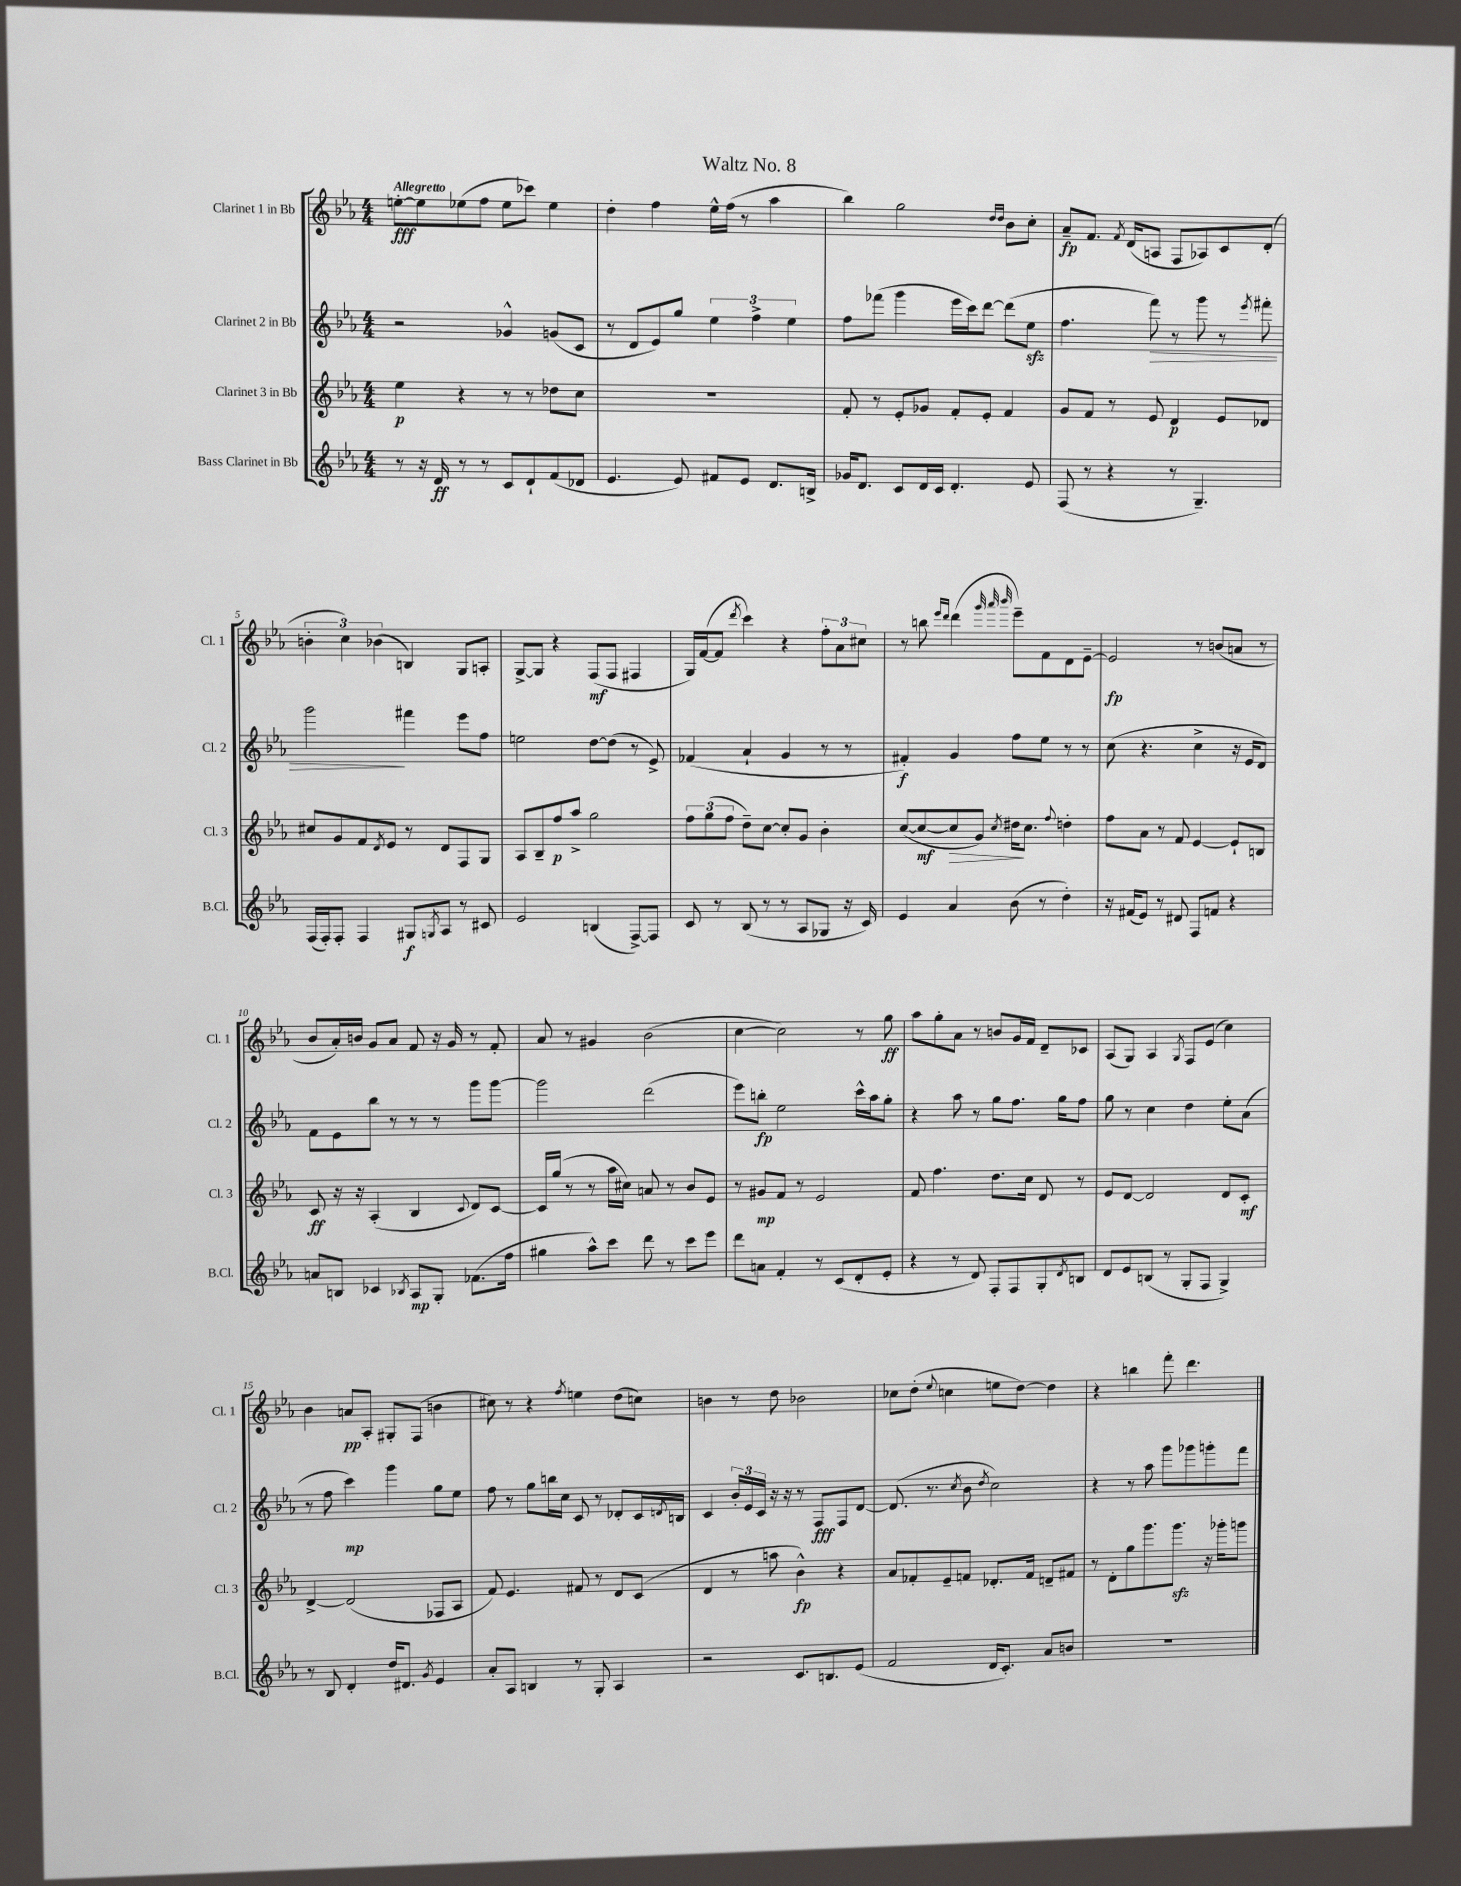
\header { title = "Waltz No. 8" }
<<
\new StaffGroup <<
\new Staff = "s0" \with { instrumentName = "Clarinet 1 in Bb" shortInstrumentName = "Cl. 1" } {
    \clef treble \key ees \major \numericTimeSignature \time 4/4 \tempo "Allegretto"
    e''8~-.\fff e''8 ees''8( f''8 ees''8 ces'''8) ees''4 |
    d''4-. f''4 ees''16-^ f''16( r8 aes''4 |
    bes''4) g''2 \grace { d''16 d''16 } bes'8 c''8-. |
    aes'8--\fp f'8. \acciaccatura { f'8 } d'16( a8 f8 aes8) c'8 d'8-.( |
    \tuplet 3/2 { b'4-. c''4) bes'4( } b4) g8 a8-. |
    g8~-> g8 r4 f8\mf( f8 fis4 |
    g16) f'16~( f'8 \acciaccatura { d'''8 } c'''4) r4 \tuplet 3/2 { f''8-. aes'8 cis''8 } |
    r8 b''8 \grace { ees'''16 d'''16 } d'''4( \grace { g'''32 aes'''32 bes'''32 } ees'''8--) f'8 d'8 ees'8~-- |
    ees'2\fp r8 b'8( a'8 r8 |
    bes'8 aes'16-.) b'16 g'8 aes'8 f'8 r16 g'16 r8 f'8-. |
    aes'8 r8 gis'4 bes'2( |
    c''4~ c''2) r8 g''8\ff |
    aes''8 g''8-. aes'8 r8 b'8 g'16 f'16 d'8-- ces'8 |
    aes8( g8) aes4 \acciaccatura { g8 } f8 ees'8( c''4) |
    bes'4 a'8\pp aes8-. gis8-. f8( b'4 |
    cis''8) r8 r4 \acciaccatura { f''8 } e''4 d''8( c''8) |
    b'4 r8 d''8 bes'2 |
    ces''8 d''8-.( \appoggiatura { ees''8 } c''4 e''8 d''8~) d''4 |
    r4 b''4 f'''8-. d'''4. \bar "|." |
}
\new Staff = "s1" \with { instrumentName = "Clarinet 2 in Bb" shortInstrumentName = "Cl. 2" } {
    \clef treble \key ees \major \numericTimeSignature \time 4/4
    r2 ges'4-^ g'8( c'8 |
    r8 d'8 ees'8) g''8 \tuplet 3/2 { ees''4 f''4-> ees''4 } |
    f''8 fes'''8( g'''4 ees'''16 c'''16) d'''8~ d'''8( ees''8\sfz |
    f''4. f'''8\>) r8 g'''8 r8 \acciaccatura { ees'''8 } fis'''8-. |
    g'''2\! fis'''4 ees'''8 f''8 |
    e''2 d''8~ d''8( r8 ees'8->) |
    fes'4( aes'4-! g'4 r8 r8 |
    fis'4-.\f) g'4 f''8 ees''8 r8 r8 |
    c''8( r4. c''4-> r16 ees'16 d'8) |
    f'8 ees'8 bes''8 r8 r8 r8 g'''8 g'''8~ |
    g'''2 d'''2( |
    ees'''8) b''8-.\fp ees''2 c'''16-^ aes''16 g''8-. |
    r4 aes''8 r8 g''8 f''8. g''16 f''8 |
    g''8 r8 c''4 d''4 ees''8-. aes'8( |
    r8 f''8 c'''4\mp) g'''4 g''8 ees''8 |
    f''8 r8 g''8 b''16 c''16 c'8 r8 des'8-. c'16 \acciaccatura { d'8 } b16 |
    c'4 \tuplet 3/2 { bes'16-. ees'16 c'16 } r16 r16 r8 f8\fff f8 d'8~ |
    d'8.( r8. \acciaccatura { c''8 } bes'8 \acciaccatura { d''8 } c''2) |
    r4 r8 aes''8 g'''8 ges'''8 g'''8-. f'''8 \bar "|." |
}
\new Staff = "s2" \with { instrumentName = "Clarinet 3 in Bb" shortInstrumentName = "Cl. 3" } {
    \clef treble \key ees \major \numericTimeSignature \time 4/4
    ees''4\p r4 r8 r8 des''8 c''8 |
    R1 |
    f'8-. r8 ees'8-. ges'8 f'8-. ees'8-. f'4 |
    g'8 f'8 r8 ees'8 d'4\p ees'8 des'8 |
    cis''8 g'8 f'8 \acciaccatura { d'8 } ees'8 r8 d'8 f8 g8 |
    aes8 bes8-- f''8\p aes''8-> g''2 |
    \tuplet 3/2 { f''8 g''8( f''8 } d''8--) c''8~ c''8-. g'8 bes'4-. |
    c''8~( c''8~\mf c''8\> g'8) \acciaccatura { c''8 } dis''16\! c''8. \appoggiatura { f''8 } d''4-. |
    f''8 aes'8 r8 f'8 ees'4~ ees'8-! b8 |
    c'8\ff r16 r16 aes4-.( bes4 \appoggiatura { c'8 } d'8) c'8~ |
    c'16 g''16( r8 r8 aes''16 cis''16) a'8 r8 bes'8 ees'8 |
    r8 gis'8\mp f'8 r8 ees'2 |
    f'8 f''4. d''8. c''16 d'8 r8 |
    ees'8 d'8~ d'2 d'8 c'8-.\mf |
    d'4~-> d'2( fes8 aes8 |
    f'8) ees'4. fis'8 r8 d'8 c'8( |
    d'4 r8 a''8 bes'4-^\fp) r4 |
    aes'8 fes'8-. ees'8-- f'8 des'8.-. f'16 d'8-- fis'8 |
    r8 d'8-. g''8 g'''8. g'''8.\sfz r16 ges'''16-. g'''8 \bar "|." |
}
\new Staff = "s3" \with { instrumentName = "Bass Clarinet in Bb" shortInstrumentName = "B.Cl." } {
    \clef treble \key ees \major \numericTimeSignature \time 4/4
    r8 r16 d'16\ff r8 r8 c'8 d'8-! f'8( des'8 |
    ees'4. ees'8) fis'8 ees'8 d'8. b16-> |
    ges'16 d'8. c'8 d'16 c'16 d'4.-. ees'8 |
    f8( r8 r4 r8 g4.--) |
    f16( f16-.) f8-. f4 gis8\f \acciaccatura { g8 } aes8 r8 cis'8 |
    ees'2 b4( f8~->) f8 |
    c'8 r8 bes8( r8 r8 aes8 ges8 r16 c'16) |
    ees'4 aes'4 bes'8( r8 d''4-.) |
    r16 fis'16( ees'8) r8 dis'8 f8 f'8 r4 |
    a'8 b8 ces'4 \acciaccatura { bes8 } aes8\mp g8-. fes'8.( f''16 |
    gis''4 aes''8-^) c'''8 d'''8 r8 c'''8 ees'''8 |
    d'''8 a'8 f'4-. r8 c'8( d'8-. ees'8-. |
    r4 r8 d'8) f8-. f8 g8-. \acciaccatura { d'8 } b8 |
    d'8 ees'8 b8( r8 g8-. f8 g4->) |
    r8 bes8 d'4-. d''16 dis'8. \acciaccatura { g'8 } ees'4 |
    aes'8-. aes8 b4 r8 g8-. aes4 |
    r2 c'8. b8. ees'8( |
    f'2 d'16 c'8.-.) aes'8 b'8 |
    R1 \bar "|." |
}
>>
>>
